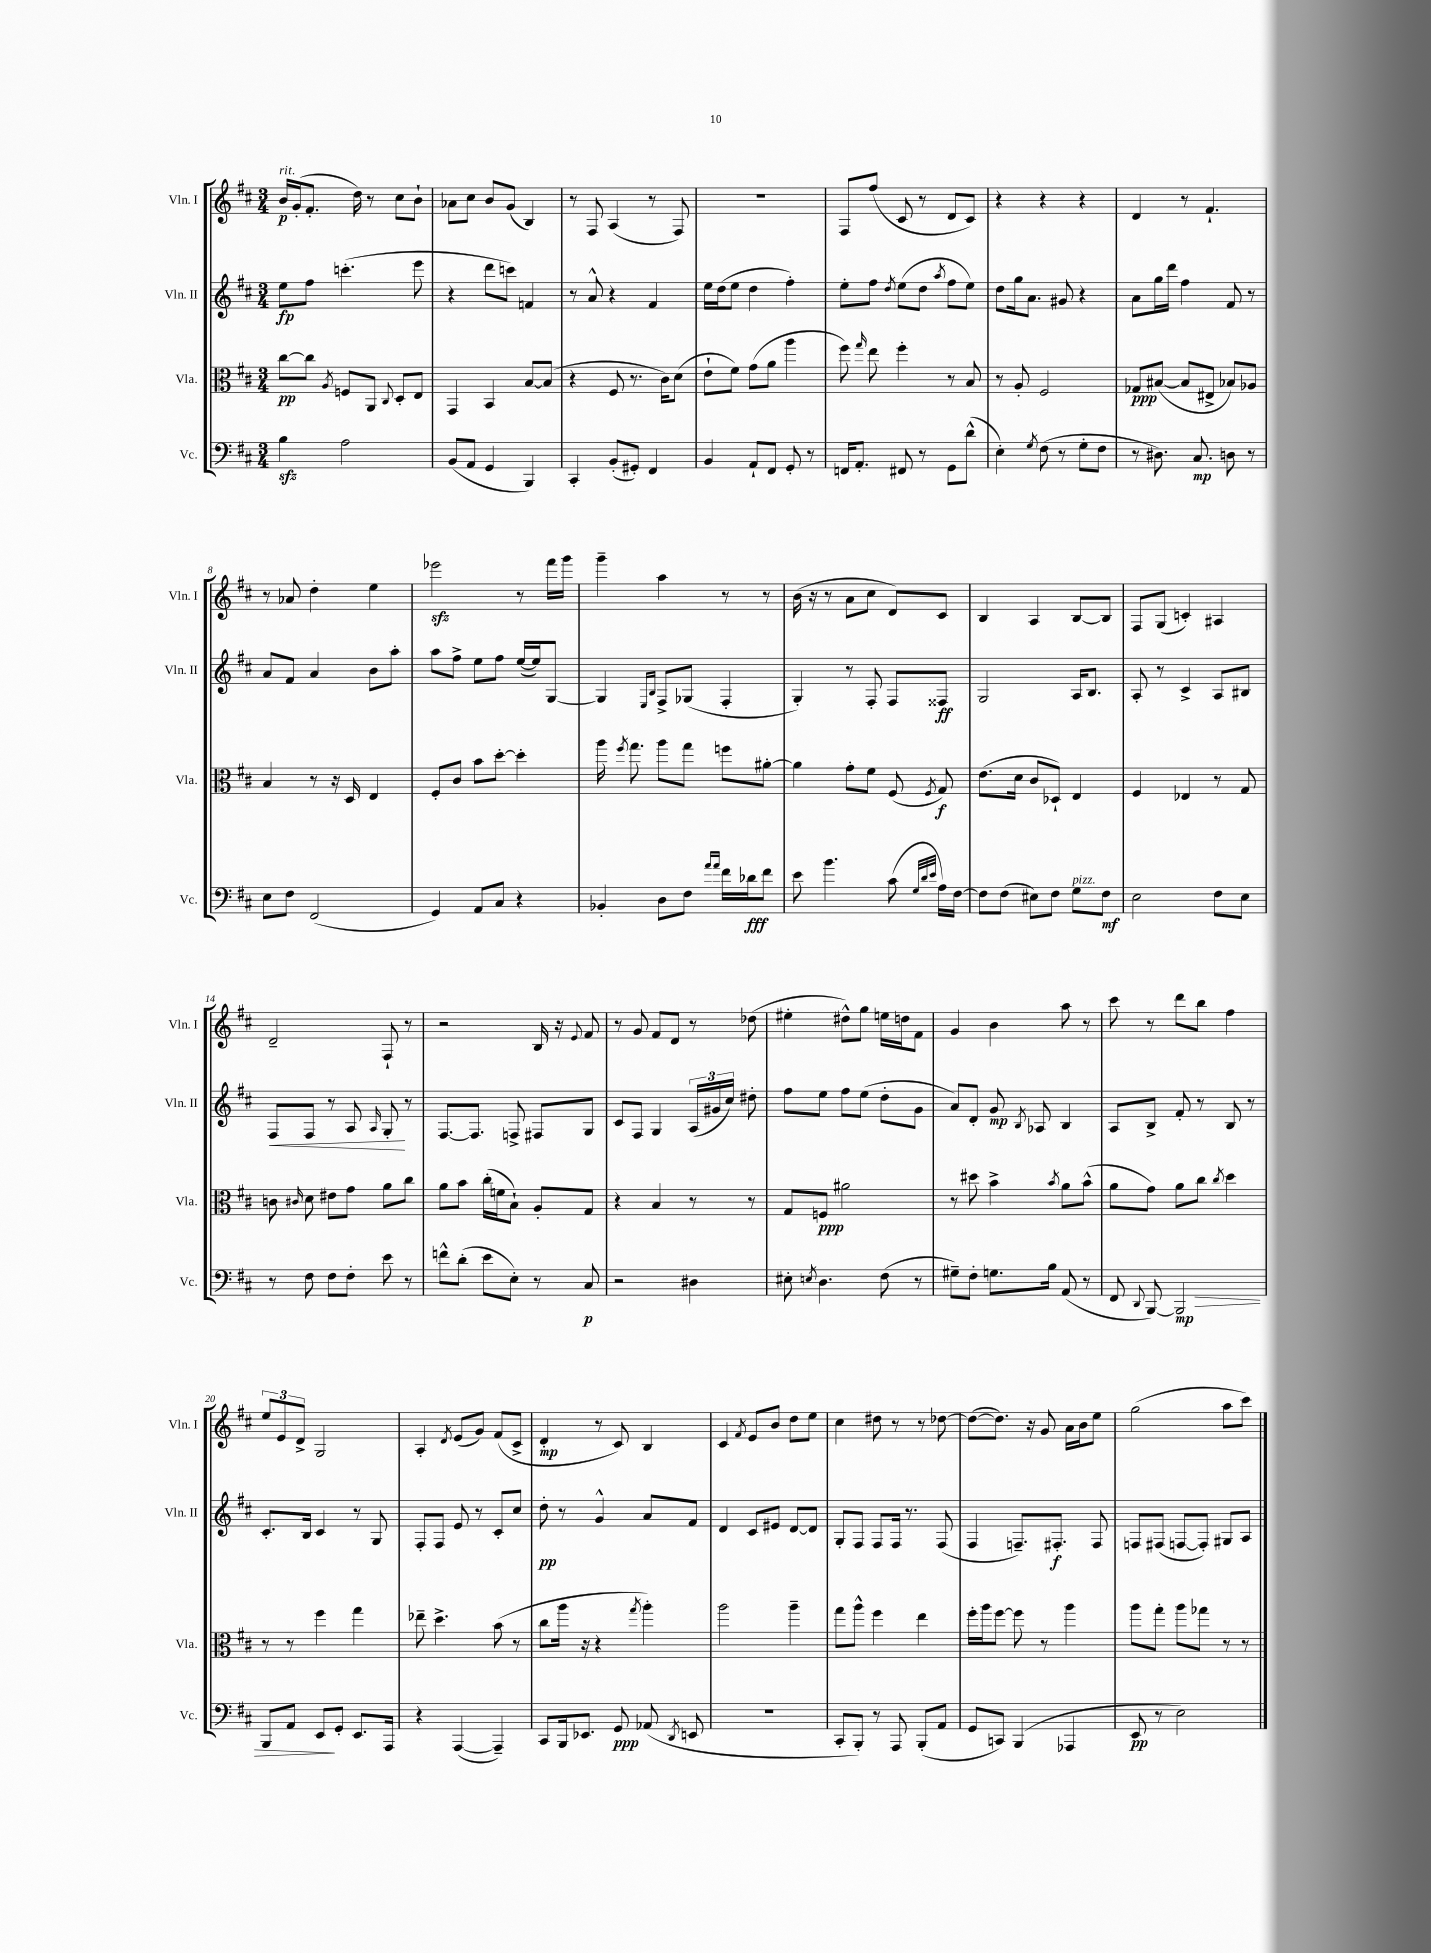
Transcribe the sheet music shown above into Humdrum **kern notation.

**kern	**kern	**kern	**kern
*staff4	*staff3	*staff2	*staff1
*clefF4	*clefC3	*clefG2	*clefG2
*k[f#c#]	*k[f#c#]	*k[f#c#]	*k[f#c#]
*M3/4	*M3/4	*M3/4	*M3/4
4B	[8cc#	8ee	16b
.	.	.	(16g'
.	8cc#]	8ff#	8.f#'
.	8qA	.	.
2A	8F	(4.ccc'	.
.	.	.	16dd)
.	8AA	.	8r
.	8qqC#	.	.
.	8D'	.	8cc#
.	8E	8eee	8b`
=	=	=	=
(8BB	4GG	4r	8a-
8AA	.	.	8cc#
4GG	4BB	8ddd	8b
.	.	8ccc)	(8g
4BBB)	[8B	4f	4B)
.	(8B]	.	.
=	=	=	=
4CC#'	4r	8r	8r
.	.	8a^^	8F#
(8BB'	8F#	4r	(4A
8GG#')	8.r	.	.
4FF#	.	4f#	8r
.	16c#)	.	.
.	(8d	.	8F#)
=	=	=	=
4BB	8e`	16ee	2.r
.	.	(16dd	.
.	8f#)	8ee	.
8AA`	(8g	4dd	.
8FF#	8a	.	.
8GG'	4aa	4ff#')	.
8r	.	.	.
=	=	=	=
16FF	8ff#)	8ee'	8F#
8.AA'	.	.	.
.	16qqgg	.	.
.	8ee	8ff#	(8ff#
.	.	8qdd	.
8FF#	4ff#'	(8ee	8c#
8r	.	8dd	8r
.	.	8qaa	.
8GG	8r	8ff#	8d
(8d^^	8B	8ee)	8c#)
=	=	=	=
4E')	8r	8dd	4r
.	8A'	16gg	.
.	.	8.a	.
8qG	.	.	.
(8F#	2F#	.	4r
8r	.	8g#	.
8G'	.	4r	4r
8F#	.	.	.
=	=	=	=
8r	8G-	8a	4d
8.D#)	([8B#	16gg	.
.	.	16ddd	.
.	8B#]	4ff#	8r
8.C#	.	.	.
.	8E#^	.	4.f#`
8D	8B-)	8f#	.
8r	8A-	8r	.
=	=	=	=
8E	4B	8a	8r
8F#	.	8f#	8a-
(2FF#	8r	4a	4dd'
.	16r	.	.
.	16D	.	.
.	4E	8b	4ee
.	.	8aa'	.
=	=	=	=
4GG)	8F#'	8aa	2eee-
.	8c#	8ff#^	.
8AA	8b	8ee	.
8C#	[8dd'	8ff#	.
4r	4dd']	([16ee	8r
.	.	16ee])	.
.	.	[8G	16fff#
.	.	.	16ggg
=	=	=	=
4BB-'	16aa	4G]	4ggg~
.	8qff#	.	.
.	8.gg	.	.
.	.	16qqE	.
.	.	16qqB	.
8D	8aa	8F#^	4aa
8F#	8gg	(8G-	.
16qqa	.	.	.
16qqa	.	.	.
16f#	8ff	4F#'	8r
16d-	.	.	.
8f#	[8a#'	.	8r
=	=	=	=
8e	4a#]	4G')	(16b
.	.	.	16r
4.b	.	.	8r
.	8g'	8r	8a
.	8f#	8F#'	8cc#
(8c#	(8F#	8F#	8d)
32qqG	.	.	.
32qqd	.	.	.
32qqe	8qF#	.	.
16A)	8G)	8F##	8c#
[16F#	.	.	.
=	=	=	=
8F#]	(8.e	2G	4B
(8F#	.	.	.
.	16d	.	.
8E#)	8c#	.	4A
8F#	8D-`)	.	.
8G	4E	16A	[8B
.	.	8.B	.
8F#	.	.	8B]
=	=	=	=
2E	4F#	8A'	8F#
.	.	8r	(8G
.	4E-	4c#^	4c')
8F#	8r	8A	4A#
8E	8G	8B#	.
=	=	=	=
8r	8c	8F#	2d~
.	16qqc#	.	.
8F#	8d	8F#	.
8F#	8e#	8r	.
8F#'	8g	8A	.
.	.	16qqA	.
8e	8a	8G'	8F#`
8r	8cc#	8r	8r
=	=	=	=
8f^^	8a	[8.F#	2r
(8d'	8b	.	.
.	.	8.F#]	.
8e	(16cc#'	.	.
.	16f	.	.
8E')	8B`)	8F^	.
8r	8A'	8F#	16B
.	.	.	16r
.	.	.	8qqe
8C#	8G	8G	8f#
=	=	=	=
2r	4r	8c#	8r
.	.	8F#	8g
.	4B	4G	8f#
.	.	.	8d
4D#	8r	(24A	8r
.	.	24g#	.
.	.	24cc#)	.
.	8r	8dd#'	(8dd-
=	=	=	=
8E#'	8G	8ff#	4ee#'
8qE	.	.	.
4.D	8F	8ee	.
.	2a#	8ff#	8dd#^^)
.	.	(8ee	8gg
(8F#	.	8dd'	16ee
.	.	.	16dd
8r	.	8g	8f#
=	=	=	=
8G#~)	8r	8a)	4g
8F#'	8dd#	8d'	.
8.G	4b^	8g	4b
.	.	8qB	.
.	.	8A-	.
16B	.	.	.
.	8qb	.	.
(8AA	8a	4B	8aa
8r	(8b^^	.	8r
=	=	=	=
8FF#	8a	8A	8ccc#
8qqDD	.	.	.
[8BBB)	8g)	8B^	8r
2BBB]	8a	8f#'	8ddd
.	8cc#	8r	8bb
.	8qcc#	.	.
.	4dd	8B	4ff#
.	.	8r	.
=	=	=	=
8BBB	8r	8.c#'	12ee
.	.	.	12e
8AA	8r	.	.
.	.	.	12d^
.	.	16B	.
8EE	4ff#	4c#	2G
8GG'	.	.	.
8.EE	4gg	8r	.
.	.	8G	.
16AAA	.	.	.
=	=	=	=
4r	8ee-~	8F#'	4A'
.	4.dd^	8F#	.
.	.	.	8qd
([4AAA	.	8e	(8e
.	.	8r	8g)
4AAA~])	(8b	8c#'	(8f#
.	8r	8cc#	8c#^
=	=	=	=
8CC#	8cc#	8dd'	4d'
16BBB	16aa	8r	.
8.EE-	16r	.	.
.	4r	4g^^	8r
8GG	.	.	8c#)
.	8qgg	.	.
(8AA-	4aa')	8a	4B
8qDD	.	.	.
8EE	.	8f#	.
=	=	=	=
2.r	2aa	4d	4c#
.	.	.	8qf#
.	.	8c#	8e
.	.	8e#	8b
.	4aa~	[8d	8dd
.	.	8d]	8ee
=	=	=	=
8CC#'	8gg	8G'	4cc#
8BBB')	8aa^^	8F#	.
8r	4ff#	8F#	8dd#
8AAA	.	16F#	8r
.	.	8.r	.
(8BBB'	4ee	.	8r
8AA	.	(8F#	[8dd-
=	=	=	=
8GG	16ff#'	4F#	(8dd-_
.	16aa	.	.
8CC)	[8ff#	.	8.dd-])
(4BBB	8ff#]	8.F~)	.
.	.	.	16r
.	8r	.	8g
.	.	8.F#'	.
4AAA-	4aa	.	16a
.	.	.	16b
.	.	8F#	8ee
=	=	=	=
8EE	8aa	8F	(2gg
8r	8gg'	(8F#	.
2E)	8aa	[8F	.
.	8gg-	8F'])	.
.	8r	8G#	8aa
.	8r	8A	8ccc#)
==	==	==	==
*-	*-	*-	*-
